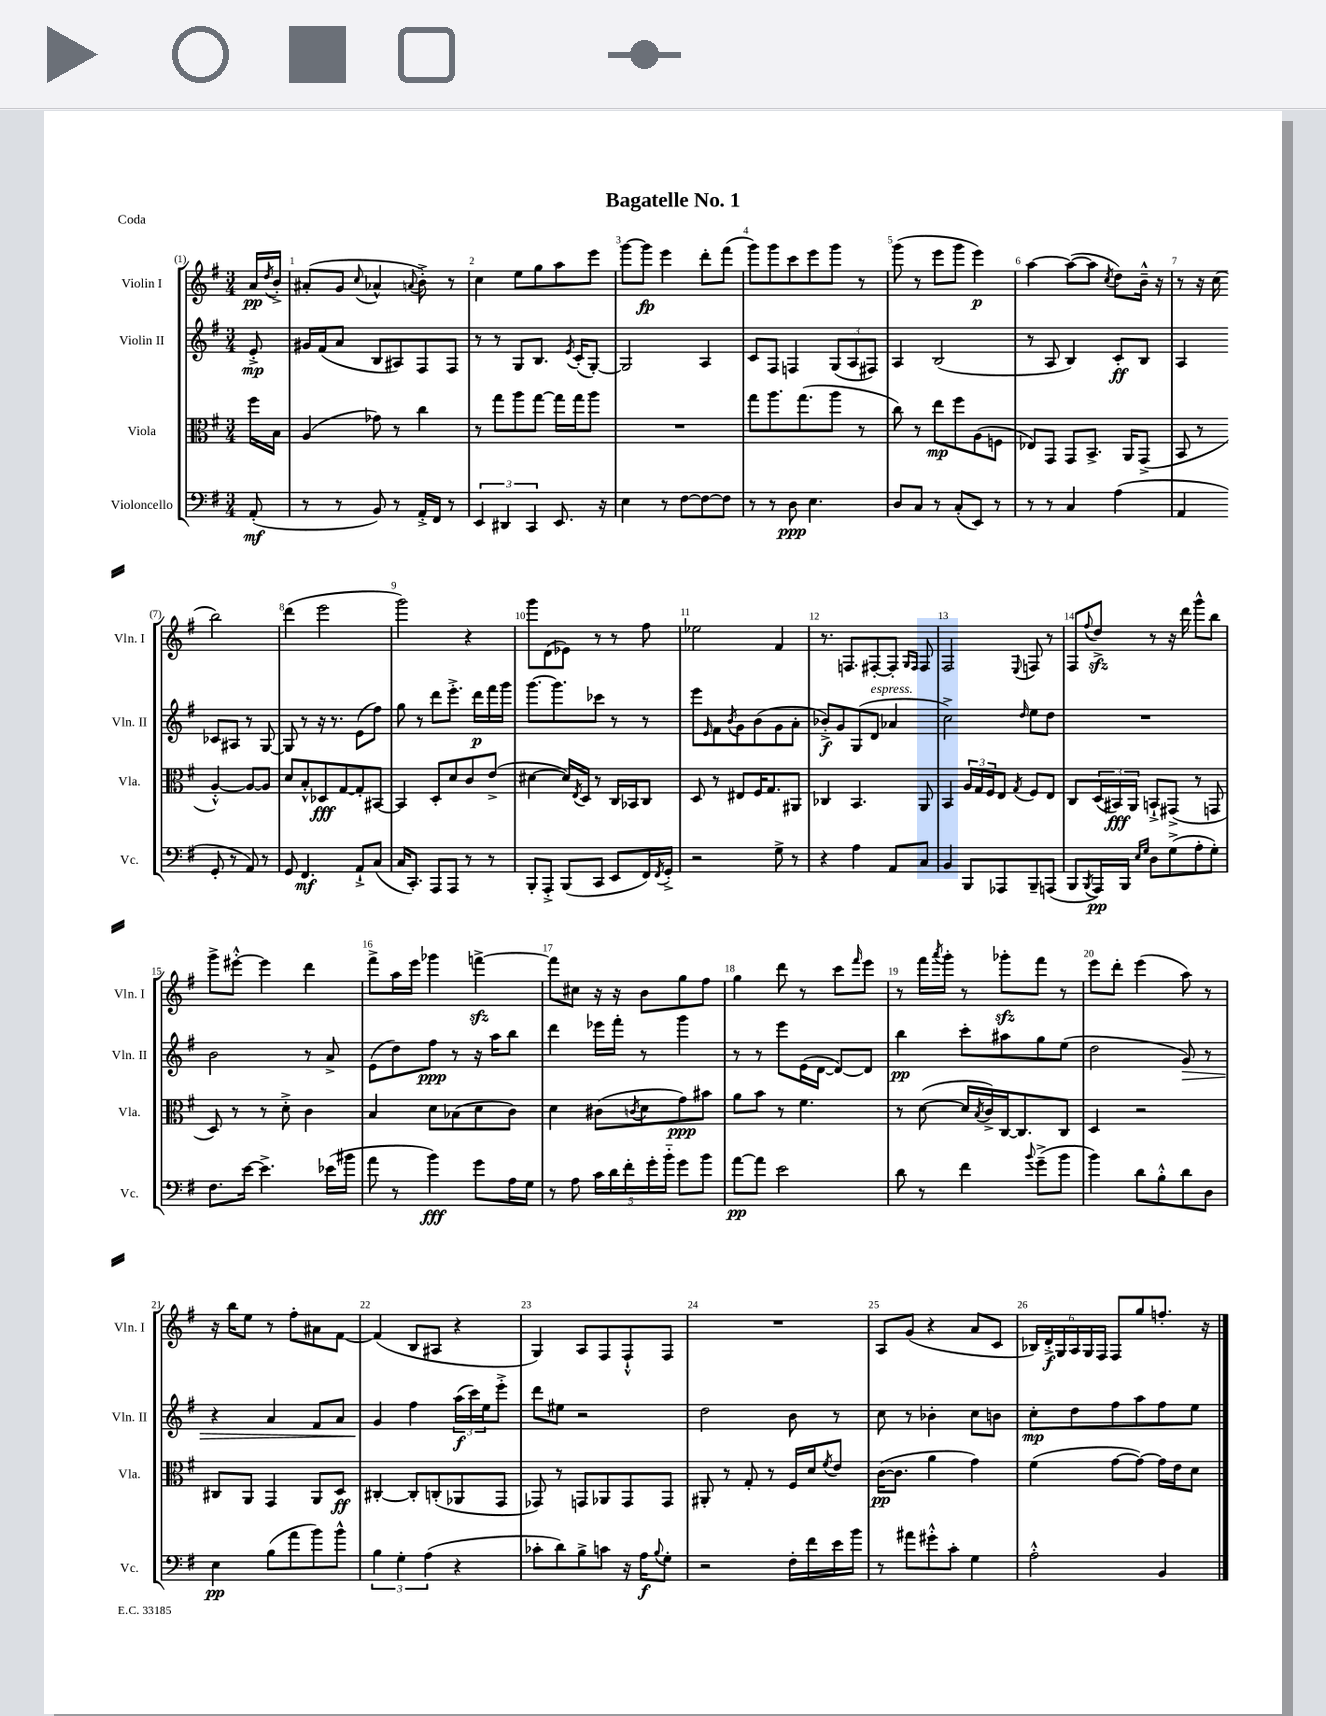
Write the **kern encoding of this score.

**kern	**kern	**kern	**kern
*staff4	*staff3	*staff2	*staff1
*clefF4	*clefC3	*clefG2	*clefG2
*k[f#]	*k[f#]	*k[f#]	*k[f#]
*M3/4	*M3/4	*M3/4	*M3/4
(8AA'	16ff#	8e'^	16a
.	.	.	8qdd
.	16B	.	16b'^
=	=	=	=
8r	(4A	16g#	(8a#'
.	.	(16f#	.
8r	.	8a	8g
.	.	.	8qqcc
8BB)	8g-)	8B	4a-^^
8r	8r	8A#)	.
.	.	.	8qqa
16AA'^	4cc	8F#	8b'^)
16FF#	.	.	.
8r	.	8F#	8r
=	=	=	=
6EE	8r	8r	4cc
.	8gg	8r	.
6DD#	.	.	.
.	8aa	8G	8ee
6CC	.	.	.
.	[8gg	8.B	8gg
8.EE	16gg]	.	8aa
.	.	8qe	.
.	16gg	(16c'	.
.	8aa	[8G')	8eee
16r	.	.	.
=	=	=	=
4E	2.r	2G]	[8ggg
.	.	.	8ggg]
8r	.	.	4eee
[8F#	.	.	.
8F#_	.	4A	8ddd'
8F#]	.	.	(8fff#
=	=	=	=
8r	8gg	8c	8ggg)
8r	8.aa	8F#	8ggg
8D	.	4F	8ccc
.	(8.gg	.	.
4.E	.	.	8eee
.	8aa	(12G	8ggg
.	.	12A	.
.	8r	.	8r
.	.	12F#)	.
=	=	=	=
8D	8cc)	4A	(8ggg
8C	8r	.	8r
8r	8ee	(2B	8eee
(8C'	8ff#	.	8ggg
8EE)	(8A	.	4eee)
8r	8F	.	.
=	=	=	=
8r	8E-)	8r	[4aa
8r	8GG	8A	.
4C	8GG	4B)	(8aa_
.	8.BB^	.	8aa]
.	.	.	8qcc
(4A	.	8c'	8dd)
.	16AA	.	.
.	(8GG^	8B	16b~^^
.	.	.	16r
=	=	=	=
4AA	8BB	4A	8r
.	8r	.	16r
.	.	.	(16cc
8GG'	[4A'^^)	8c-	2bb)
8r	.	8A#	.
8AA)	8A_	8r	.
8r	8A]	[8G	.
=	=	=	=
8GG	8d	8G]	(4ddd
4.FF#	8B'^^	8r	.
.	8D-	16r	2eee
.	.	8.r	.
.	[8G	.	.
8AA`^	8G']	(8e	.
(8C	[8BB#	8ff#)	.
=	=	=	=
16C	4BB#]	8gg	2ggg)
8.CC')	.	.	.
.	.	8r	.
8AAA	8D'	8ddd	.
8AAA	8d	8.eee'^	.
8r	8c	.	4r
.	.	16ddd	.
8r	(8e^	16fff#	.
.	.	16ggg	.
=	=	=	=
8BBB'	[4d#	[8.ggg	8ggg
8AAA'^	.	.	(8d
.	.	8.ggg]	.
(8BBB	16d#])	.	8e-)
.	8qE	.	.
.	16D	.	.
8CC	8r	8ccc-	8r
8EE	16C	8r	8r
.	16BB-	.	.
16FF#)	8C	8r	8ff#
8qFF#	.	.	.
16GG'^	.	.	.
=	=	=	=
2r	8D	8eee	2ee-
.	.	16qqe	.
.	8r	8f#	.
.	.	8qb	.
.	8E#	8g	.
.	16F#	(8b	.
.	8.G	.	.
8G^	.	8g	4f#
8r	8AA#	8a'	.
=	=	=	=
4r	4C-	8b-'^)	8.r
.	.	8g	.
.	.	.	8.F
4A	4.BB	(8G	.
.	.	8d	[8F#'
8AA	.	4a-	8F#']
.	.	.	16qqG
.	.	.	16qqF#
8C	8AA	.	8F#
=	=	=	=
4BB	4BB	2cc^)	2F#
8BBB	24A	.	.
.	24G	.	.
.	24F#	.	.
8AAA-	8E	.	.
.	8qG	16qqdd	8qqE
8BBB~	8F#	8ee	8F
(8AAA	8E	8dd	8r
=	=	=	=
8BBB	8C	2.r	8F#
8qBBB	.	.	8qqff#
16AAA)	(24D	.	8dd^
.	24BB#)	.	.
16BBB	.	.	.
.	24AA	.	.
16qqE	.	.	.
16qqG	.	.	.
8D	8BB`^	.	8r
(8G^	(8GG#^	.	16r
.	.	.	16ddd
8A'	8r	.	8ggg^^
8G')	8GG	.	8bb
=	=	=	=
8.F#	8D)	2b	8ggg^
.	8r	.	[8eee#'^^
[16e	.	.	.
4.e^]	8r	.	4eee#]
.	8d'^	.	.
.	4c	8r	4ddd
(16e-	.	8a^	.
16b#	.	.	.
=	=	=	=
8a	4B	(8e	8fff#^
8r	.	8dd)	16aa
.	.	.	16eee
4b)	8d	8ff#	4ggg-
.	(8B-	8r	.
8g	8d	16r	[4fff^
.	.	16aa	.
16A	8c)	8bb	.
16G	.	.	.
=	=	=	=
8r	4d	4ddd	8fff]
8A	.	.	8cc#
20c	(8c#	16eee-	16r
20d	.	.	.
.	.	16fff#'	16r
20f#'	.	.	.
.	8qc	.	.
.	8d	8r	8b
20g'	.	.	.
20b'~	.	.	.
8g	8g)	4ggg	8gg
8b	8b#	.	8ff#
=	=	=	=
[8a	8a	8r	4gg
8a]	8b	8r	.
2e	8r	8eee	8ddd
.	4.f#	(16e	8r
.	.	[16d	.
.	.	8d_)	8ccc
.	.	.	16qqfff#
.	.	8d]	8eee
=	=	=	=
8d	8r	4bb	8r
8r	([8d	.	16fff#
.	.	.	8qaaa
.	.	.	16ggg'
4f#	16d]	8ccc'	8r
.	8qB	.	.
.	16c^)	.	.
.	[16C	8aa#	8ggg-'
.	8.C]	.	.
8qqb	.	.	.
(8g~^	.	8gg	8fff#
8b	8C	(8ee	8r
=	=	=	=
4b)	4D	2dd	8eee
.	.	.	8ddd'
8d	2r	.	(4eee
8B'^^	.	.	.
8d	.	8g)	8aa)
8D	.	8r	8r
=	=	=	=
4E	8C#	4r	16r
.	.	.	16bb
.	8AA	.	8ee
(8B	4GG	4a	8r
8a	.	.	8ff#'
8b)	8AA	8f#	8a#
8b^^	8D	8a	[8f#
=	=	=	=
6B	[4C#'	4g	(4f#]
6G'	.	.	.
.	8C#']	4ff#	8B
(6A	.	.	.
.	(8C'	.	8A#
4r	8AA-	(24aa	4r
.	.	24ccc)	.
.	.	24ee	.
.	8GG	8eee'^	.
=	=	=	=
8c-'	8GG-)	8ddd	4G)
8d)	8r	8ee#	.
8B^	8GG	2r	8A
8c	8AA-	.	8F#
16r	8GG	.	8F#`^^
16A	.	.	.
8qqB	.	.	.
8G'	8GG	.	8F#
=	=	=	=
2r	8AA#'	2dd	2.r
.	8r	.	.
.	8G'	.	.
.	8r	.	.
16F#'	16F#	8b	.
16f#	16d	.	.
.	8qf#	.	.
16e	8e	8r	.
16b	.	.	.
=	=	=	=
8r	([16c	8cc	8A
.	8.c]	.	.
8a#	.	8r	(8g
8g#'^^	4a	4b-'	4r
8c'	.	.	.
4G	4g)	8cc	8a
.	.	8b	8c
=	=	=	=
2A'^^	(4f#	8cc'	24B-)
.	.	.	24d'^
.	.	.	24G
.	.	8dd	24A
.	.	.	24G
.	.	.	24F#
.	[8g	8ff#	8F#
.	8g_)	8aa	8gg
4BB	16g]	8ff#	8.ff'
.	16e	.	.
.	8d	8ee	.
.	.	.	16r
==	==	==	==
*-	*-	*-	*-
